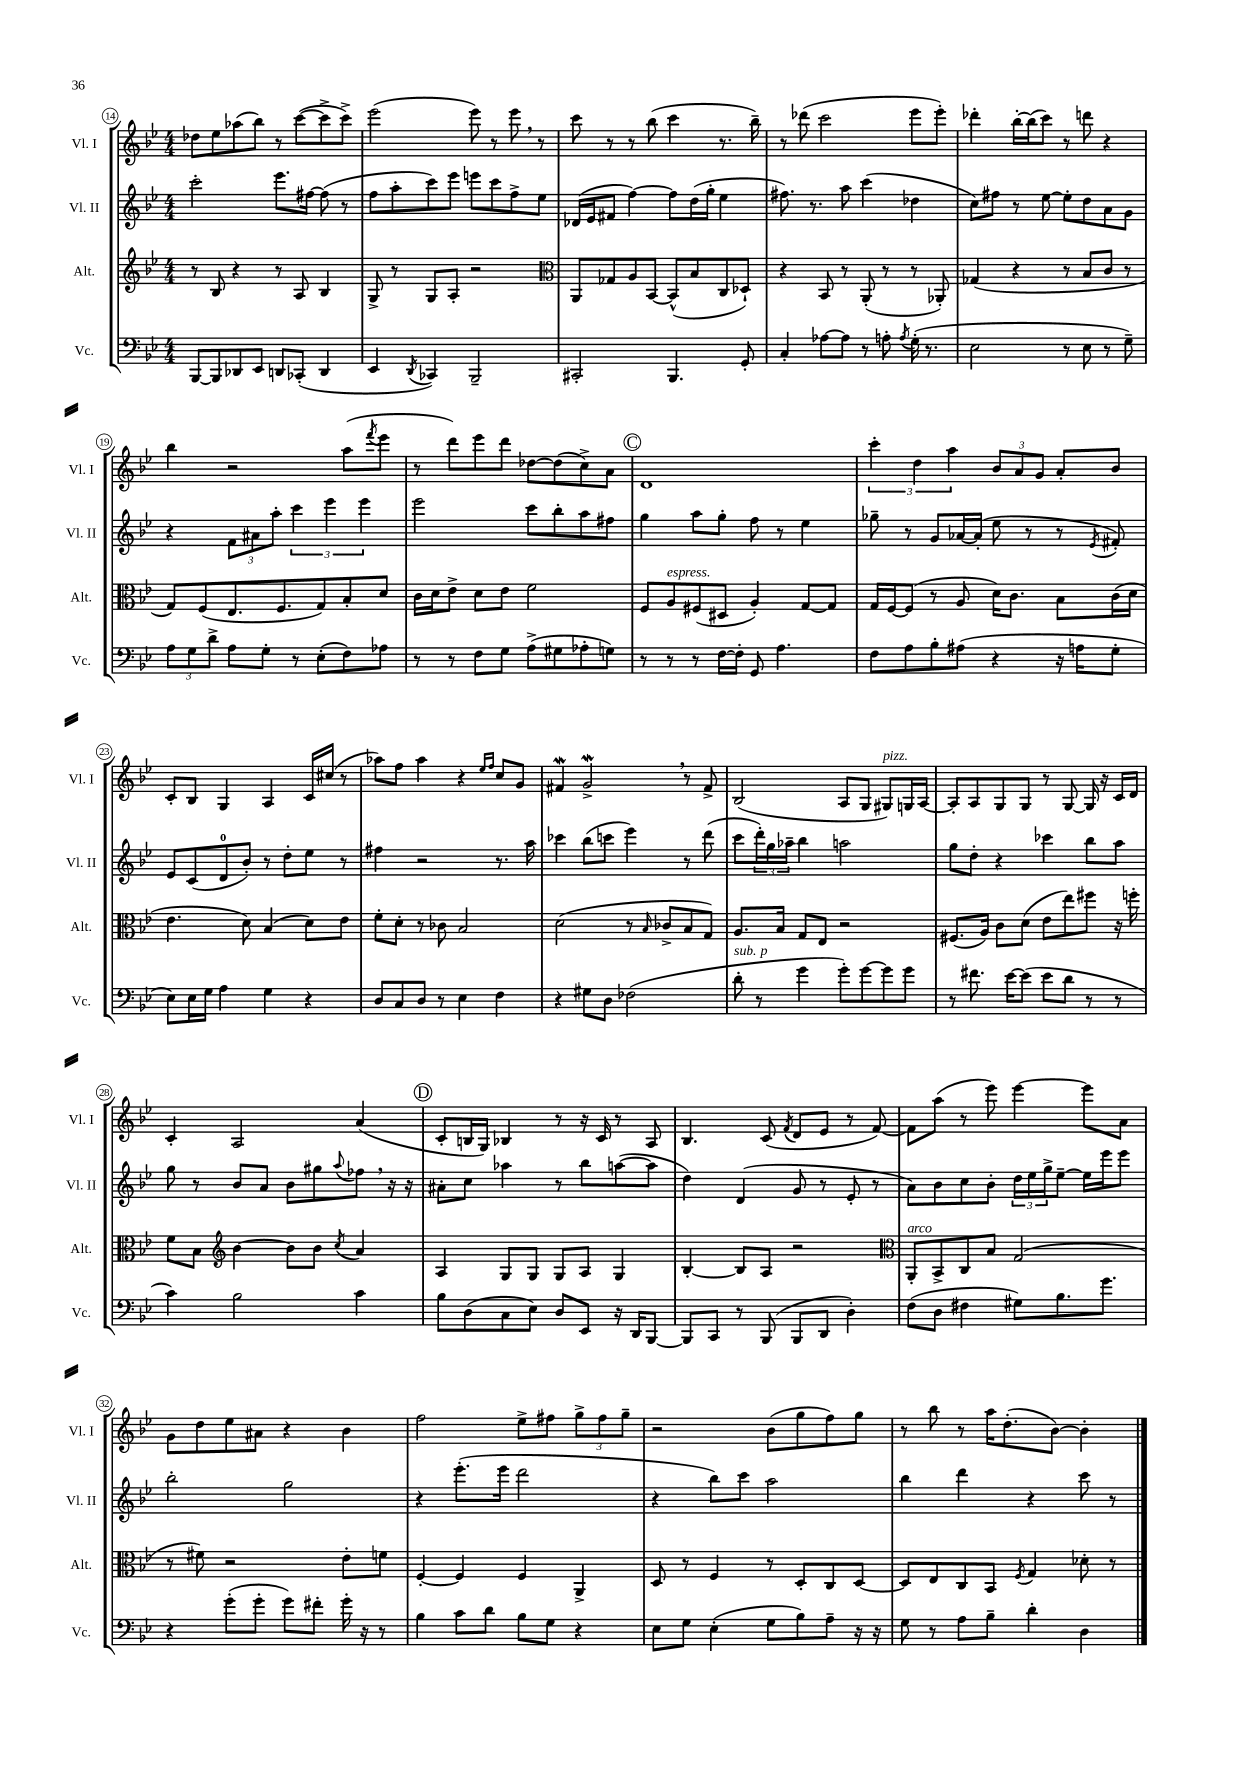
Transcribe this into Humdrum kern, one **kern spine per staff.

**kern	**kern	**kern	**kern
*part4	*part3	*part2	*part1
*staff4	*staff3	*staff2	*staff1
*I"Vc.	*I"Alt.	*I"Vl. II	*I"Vl. I
*I'Vc.	*I'Alt.	*I'Vl. II	*I'Vl. I
*clefF4	*clefG2	*clefG2	*clefG2
*k[b-e-]	*k[b-e-]	*k[b-e-]	*k[b-e-]
*M4/4	*M4/4	*M4/4	*M4/4
=14	=14	=14	=14
[8BBB-/L	8r	2ccc'\	8dd-X\L
8BBB-/]	8B-/	.	8ee-\
8DD-X/	4r	.	(8aa-X\
8EE-/J	.	.	8bb-\J)
8DDn/L	8r	8.eee-\L	8r
(8CC-X'/J	8A/	.	([8ccc\L
.	.	[16ff#X\Jk	.
4DD/	4B-/	(8ff#\]	8ccc^\]
.	.	8r	8ccc^\J)
=15	=15	=15	=15
4EE-/	8G^/	8ff\L	(2eee-\
.	8r	8aa'\	.
8qDD/	.	.	.
4CC-X/)	8G/L	8ccc\)	.
.	8A'/J	8eee-\J	.
2BBB-~/	2r	8eeen\L	8eee-\)
.	.	8ccc\	8r
.	.	8ff^\	8eee-,\
.	.	8ee-\J	8r
=16	=16	=16	=16
*	*clefC3	*	*
2CC#X'/	8AA/L	(16d-X/LL	8ccc\
.	.	16e-/J	.
.	8G-X/	8f#X/J	8r
.	8A/	[4ff\)	8r
.	[8BB-/J	.	(8bb-\
4.BBB-/	(8BB-^^/L]	8ff\L]	4ccc\
.	8B-/	(16dd\L	.
.	.	16gg'\JJ	.
.	8C/	4ee-\	8.r
8GG'/	8D-X`/J)	.	.
.	.	.	16bb-~\)
=17	=17	=17	=17
4C'/	4r	8.ff#X\)	8r
.	.	.	(8ddd-X\
.	.	8.r	.
[8A-X\L	8BB-/	.	2ccc\
8A-\J]	8r	8aa\	.
8r	(8AA'/	(4ccc\	.
8An'\	8r	.	.
8qA/	.	.	.
(16G'\	8r	4dd-X\	8eee-\L
8.r	.	.	.
.	8AA-X'/)	.	8eee-'\J)
=18	=18	=18	=18
2E-\	(4G-X/	8cc\L)	4ddd-X'\
.	.	8ff#X\J	.
.	4r	8r	[16bb-'\LL
.	.	.	(16bb-\J]
.	.	[8ee-\	8ccc\J)
8r	8r	8ee-'\L]	8r
8E-\	8B-/L	8dd\	8dddn\
8r	8c/J	8a\	4r
8G~\)	8r	8g\J	.
!!LO:LB:g=z
=19	=19	=19	=19
12A\L	8G/L)	4r	4bb-\
12G\	.	.	.
.	(8F/	.	.
12d^\J	.	.	.
8A\L	8.E-/	12f\L	2r
.	.	12a#X\	.
8G'\J	.	.	.
.	.	12aa'\J	.
.	8.F/	.	.
8r	.	6ccc\	.
(8E-'\L	8G/)	.	.
.	.	6eee-\	.
8F\)	8B-'/	.	(8aa\L
.	.	6eee-\	.
.	.	.	8qfff/
8A-X\J	8d/J	.	8eee-\J
=20	=20	=20	=20
8r	16c\LL	2eee-\	8r
.	16d\J	.	.
8r	8e-^\J	.	8ddd\L)
8F\L	8d\L	.	8eee-\
8G\J	8e-\J	.	8ddd\J
(8A^\L	2f\	8ccc\L	[8dd-X\L
8G#X\	.	8bb-'\	(8dd-\]
8A-X'\	.	8aa\	8cc^\)
8Gn\J)	.	8ff#X\J	8a\J
!!LO:REH:place=s1:t=C
=21	=21	=21	=21
8r	8F/L	4gg\	1d
!	!LO:TX:a:i:t=espress.	!	!
8r	8A/	.	.
8r	(8F#X/	8aa\L	.
[16F\LL	8D#X/J	8gg'\J	.
16F'\JJ]	.	.	.
8GG/	4A'/)	8ff\	.
4.A\	.	8r	.
.	[8G/L	4ee-\	.
.	8G/J]	.	.
=22	=22	=22	=22
8F\L	16G/LL	8gg-X~\	6ccc'\
.	[16F/J	.	.
8A\	(8F/J]	8r	.
.	.	.	6dd\
8B-'\	8r	8g/L	.
.	.	.	6aa\
(8A#X\J	8A/	[16a-X/L	.
.	.	(16a-'/JJ]	.
4r	16d\KL)	8ee-\	12b-/L
.	8.c\J	.	.
.	.	.	12a/
.	.	8r	.
.	.	.	12g/J
16r	8B-\L	8r	8a'/L
16An\KL	.	.	.
.	.	8qe-/	.
8G'\J	(16c\L	8f#X'/)	8b-/J
.	16d\JJ	.	.
!!LO:LB:g=z
=23	=23	=23	=23
8E-\L)	4.e-\	8e-/L	8c'/L
16E-\L	.	(8c/	8B-/J
16G\JJ	.	.	.
4A\	.	8d/	4G/
.	8d\)	8b-'/J)	.
4G\	(4B-/	8r	4A/
.	.	8dd'\L	.
4r	8d\L)	8ee-\J	16c/LL
.	.	.	(16cc#X/JJ
.	8e-\J	8r	8r
=24	=24	=24	=24
8D/L	8f'\L	4ff#X\	8aa-X\L)
8C/	8d'\J	.	8ff\J
8D/J	8r	2r	4aa-\
8r	8c-X\	.	.
4E-\	2B-/	.	4r
.	.	.	16qqee-/LL
.	.	.	16qqff/JJ
4F\	.	8.r	8cc/L
.	.	.	8g/J
.	.	16aa\	.
=25	=25	=25	=25
4r	(2d\	4ccc-X\	4f#XW/
8G#X\L	.	(8bb-\L	2gW^,/
8D\J	.	8cccn\J	.
(2F-X\	8r	4eee-\)	.
.	16qqB-/	.	.
.	8c-X^/L	.	.
.	8B-/	8r	8r
.	8G/J)	(8ddd\	8f#^/
=26	=26	=26	=26
!LO:TX:a:i:t=sub. p	!	!	!
8d'\	8.A/L	8ccc\L	(2B-/
8r	.	24ddd'\L)	.
.	.	24gg\	.
.	16B-/Jk	.	.
.	.	24aa-X~\JJ	.
4g\	8G/L	4bb-\	.
.	8E-/J	.	.
8g'\L)	2r	2aan\	8A/L
[8g\	.	.	8G/J
!	!	!	!LO:TX:a:i:t=pizz.
8g\]	.	.	8G#X/L)
8g\J	.	.	16Gn/L
.	.	.	[16A/JJ
=27	=27	=27	=27
8r	(8.F#X/L	8gg\L	8A'/L]
8.f#X\	.	8dd'\J	8A/
.	16A/Jk)	.	.
.	8c\L	4r	8G/
[16e-\KL	.	.	.
(8e-\J]	(8d\J	.	8G/J
8e-\L	8e-\L	4ccc-X\	8r
8d\J	8ee-\)	.	[8G/
8r	8ff#X\J	8bb-\L	16G/]
.	.	.	16r
8r	16r	8aa\J	16c/LL
.	16ffn'\	.	16d/JJ
!!LO:LB:g=z
=28	=28	=28	=28
4c\)	8f\L	8gg\	4c'/
.	8B-\J	8r	.
*	*clefG2	*	*
2B-\	[4b-\	8b-/L	2A/
.	.	8a/J	.
.	8b-\L]	8b-\L	.
.	8b-\J	8gg#X\	.
.	8qcc/	8qqaa/	.
4c\	4a/	8ff-X,\J	(4a/
.	.	16r	.
.	.	16r	.
!!LO:REH:place=s1:t=D
=29	=29	=29	=29
8B-\L	4A/	8a#X'\L	8c'/L
(8D\	.	8cc\J	16Bn/L
.	.	.	16G/JJ)
8C\	8G/L	4aa-X\	4B-X/
8E-\J)	8G/J	.	.
8D/L	8G/L	8r	8r
8EE-/J	8A/J	8bb-\L	16r
.	.	.	16c/
16r	4G/	([8aan\	8r
16DD/KL	.	.	.
[8BBB-/J	.	8aa\J]	8A/
=30	=30	=30	=30
8BBB-/L]	[4B-'/	4dd\)	4.B-/
8CC/J	.	.	.
8r	8B-/L]	(4d/	.
(8BBB-/	8A/J	.	(8c/
.	.	.	8qf/
8BBB-/L	2r	8g/	8d/L
8DD/J	.	8r	8e-/J
4D'\)	.	8e-'/	8r
.	.	8r	[8f/)
=31	=31	=31	=31
*	*clefC3	*	*
!	!LO:TX:a:i:t=arco	!	!
(8F\L	8AA'/L	8a\L)	8f\L]
8D\J	8BB-^/	8b-\	(8aa\J
4F#X\	8C/	8cc\	8r
.	8B-/J	8b-'\J	8eee-\)
8G#X\L)	(2G/	24dd\LL	[4eee-\
.	.	24ee-\	.
.	.	24gg^\J	.
8.B-\	.	[8ee-~\J	.
.	.	16ee-\LL]	8eee-\L]
8.g\J	.	16eee-\J	.
.	.	8eee-\J	8a\J
!!LO:LB:g=z
=32	=32	=32	=32
4r	8r	2bb-'\	8g\L
.	8f#X\)	.	8dd\
(8g'\L	2r	.	8ee-\
8g'\J	.	.	8a#X\J
8g\L)	.	2gg\	4r
8f#X'\J	.	.	.
16g'\	8e-'\L	.	4b-\
16r	.	.	.
8r	8fn\J	.	.
=33	=33	=33	=33
4B-\	[4F'/	4r	2ff\
8c\L	4F/]	(8.eee-'\L	.
8d\J	.	.	.
.	.	16eee-\Jk	.
8B-\L	4F/	2ddd\	8ee-^\L
8G\J	.	.	8ff#X\J
4r	4AA^/	.	12gg^\L
.	.	.	12ff#\
.	.	.	12gg~\J
=34	=34	=34	=34
8E-\L	8D/	4r	2r
8G\J	8r	.	.
(4E-'\	4F/	8bb-\L)	.
.	.	8ccc\J	.
8G\L	8r	2aa\	(8b-\L
8B-\)	8D'/L	.	8gg\
8A~\J	8C/	.	8ff\)
16r	[8D/J	.	8gg\J
16r	.	.	.
=35	=35	=35	=35
8G\	8D/L]	4bb-\	8r
8r	8E-/	.	8bb-\
8A\L	8C/	4ddd\	8r
8B-~\J	8BB-/J	.	16aa\KL
.	.	.	(8.dd'\
.	8qF/	.	.
4d'\	4G/	4r	.
.	.	.	[8b-\J)
4D\	8d-X'\	8ccc\	4b-'\]
.	8r	8r	.
==	==	==	==
*-	*-	*-	*-
